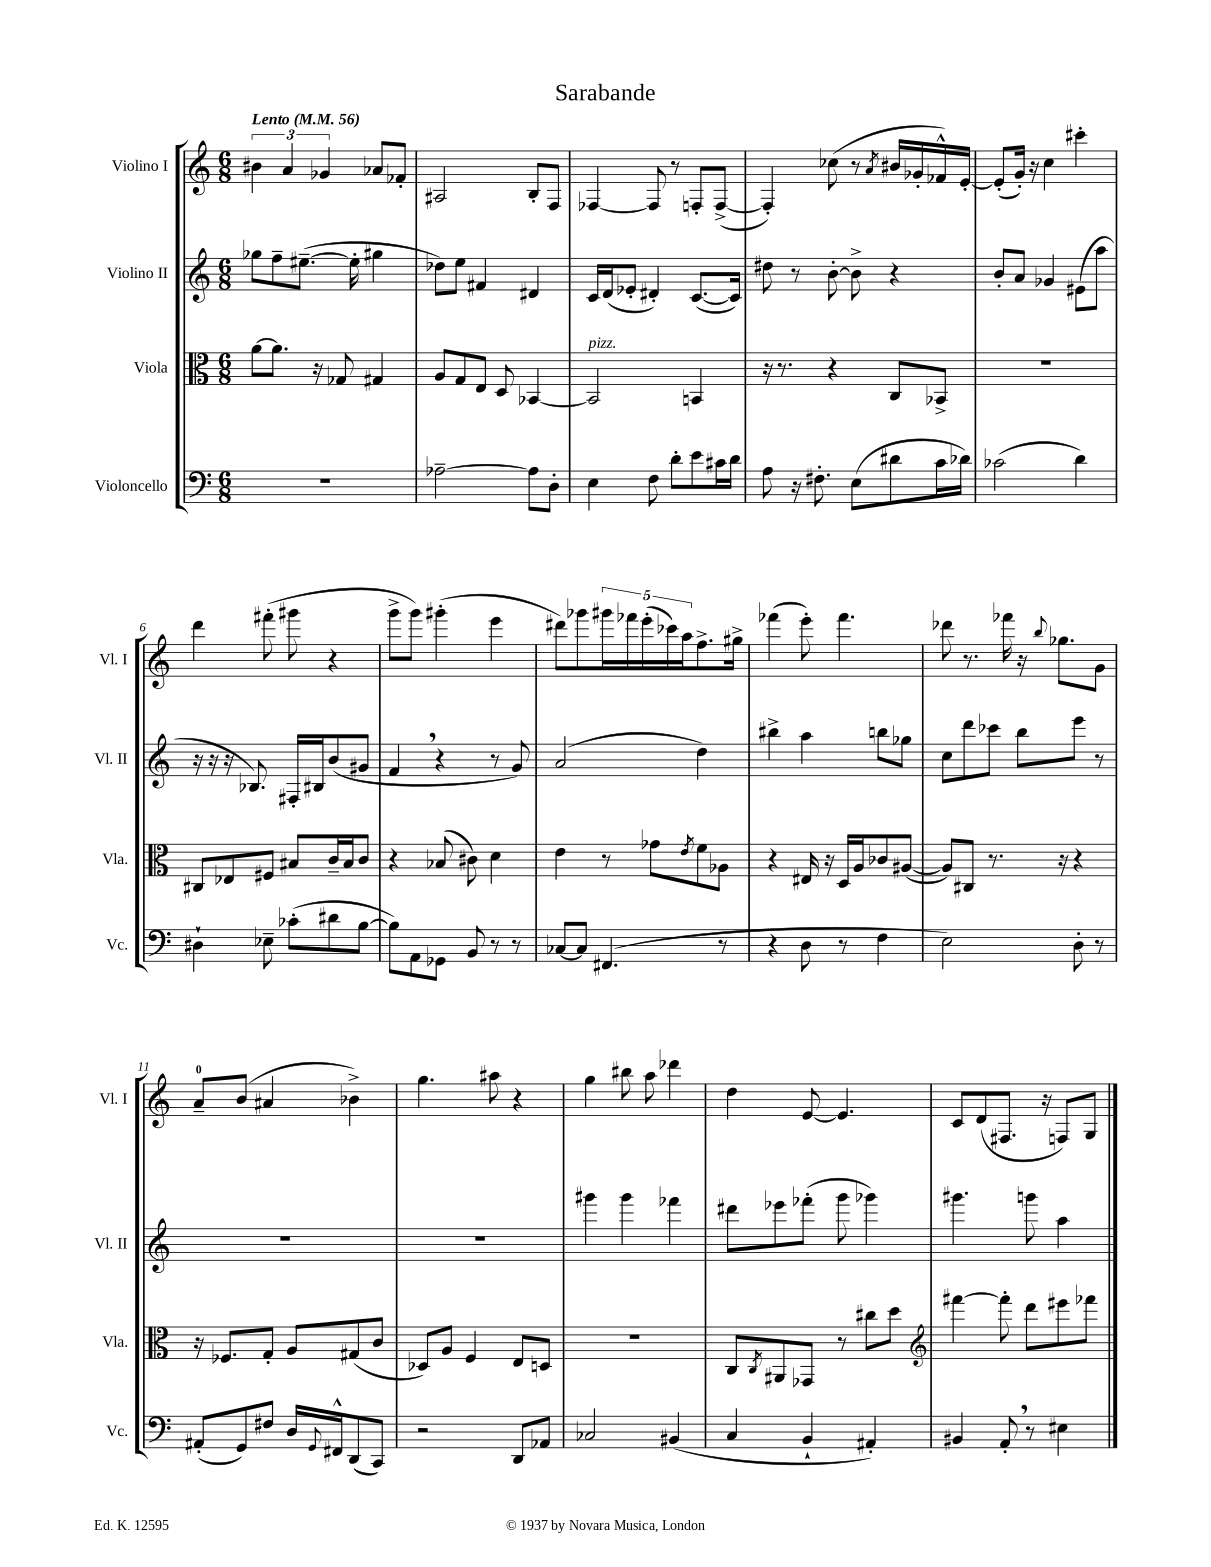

**kern	**kern	**kern	**kern
*staff4	*staff3	*staff2	*staff1
*clefF4	*clefC3	*clefG2	*clefG2
*k[]	*k[]	*k[]	*k[]
*M6/8	*M6/8	*M6/8	*M6/8
*MM56	*MM56	*MM56	*MM56
2.r	[8a	8gg-	6b#
.	8.a]	8ff~	.
.	.	.	6a
.	.	([8.ee#~	.
.	16r	.	.
.	.	.	6g-
.	8G-	.	.
.	.	16ee#']	.
.	4G#	4gg#	8a-
.	.	.	8f-'
=	=	=	=
[2A-~	8A	8dd-)	2A#
.	8G	8ee	.
.	8E	4f#	.
.	8D	.	.
8A-]	[4BB-	4d#	8B'
8D'	.	.	8F
=	=	=	=
4E	2BB-]	16c	[4F-
.	.	(16d	.
.	.	8e-'	.
8F	.	4d#')	8F-]
8d'	.	.	8r
8e	4BB	([8.c	8F'
16c#	.	.	([8F^
16d	.	16c])	.
=	=	=	=
8A	16r	8dd#	4F'])
.	8.r	.	.
16r	.	8r	.
8.F#'	.	.	.
.	4r	[8b'	(8cc-
(8E	.	8b^]	8r
.	.	.	8qa
8d#	8C	4r	16b#
.	.	.	16g-'
16c	8BB-^	.	16f-^^)
16d-)	.	.	[16e'
=	=	=	=
(2c-	2.r	8b'	(8e']
.	.	8a	16g')
.	.	.	16r
.	.	4g-	4cc
4d)	.	(8e#	4ccc#'
.	.	8aa	.
=	=	=	=
4D#`	8C#	16r	4ddd
.	.	16r	.
.	8E-	16r	.
.	.	8.B-)	.
8E-~	8F#	.	(8fff#'
(8c-'	8B#	16F#'	8ggg#
.	.	16B#	.
8d#	16c~	(8b	4r
.	16B#	.	.
[8B	8c	8g#	.
=	=	=	=
8B])	4r	4f	8ggg^
8AA	.	.	8ggg)
8GG-	(8B-	4r	(4ggg#'
8BB	8c#)	.	.
8r	4d	8r	4eee
8r	.	8g)	.
=	=	=	=
[8C-	4e	(2a	8ddd#)
8C-]	.	.	8ggg-
(4.FF#	8r	.	20ggg#
.	.	.	20fff-
.	.	.	(20eee'
.	8g-	.	.
.	.	.	20ccc-)
.	.	.	20aa
.	8qe	.	.
.	8f	4dd)	8.ff^
8r	8A-	.	.
.	.	.	16gg#^
=	=	=	=
4r	4r	4bb#^	(4fff-
8D	16E#	4aa	8eee')
.	16r	.	.
8r	16D	.	4.fff-
.	16A	.	.
4F	8c-	8bb	.
.	([8A#	8gg-	.
=	=	=	=
2E)	8A#])	8cc	8ddd-
.	8C#	8ddd	8.r
.	8.r	8ccc-	.
.	.	.	16fff-
.	.	8bb	16r
.	.	.	8qqbb
.	16r	.	8.gg-
8D'	4r	8eee	.
8r	.	8r	8g
=	=	=	=
(8AA#'	16r	2.r	8a~
.	8.F-	.	.
8GG)	.	.	(8b
8F#	8G'	.	4a#
16D	8A	.	.
8qqGG	.	.	.
16FF#^^	.	.	.
(8DD	(8G#	.	4b-^)
8CC)	8c	.	.
=	=	=	=
2r	8D-)	2.r	4.gg
.	8A	.	.
.	4F	.	.
.	.	.	8aa#
8DD	8E	.	4r
8AA-	8D	.	.
=	=	=	=
2C-	2.r	4ggg#	4gg
.	.	4ggg#	8bb#
.	.	.	8aa
(4BB#	.	4fff-	4ddd-
=	=	=	=
4C	8C	8ddd#	4dd
.	8qC	.	.
.	8AA#	8eee-	.
4BB`	8GG-	(8fff-'	[8e
.	8r	8ggg	4.e]
4AA#')	8cc#	4ggg-)	.
.	8dd	.	.
=	=	=	=
*	*clefG2	*	*
4BB#	[4fff#	4.ggg#	8c
.	.	.	(8d
8AA'	8fff#']	.	8.F#
8r	8ddd	8ggg	.
.	.	.	16r
4E#	8eee#	4aa	8F)
.	8fff-	.	8G
==	==	==	==
*-	*-	*-	*-
